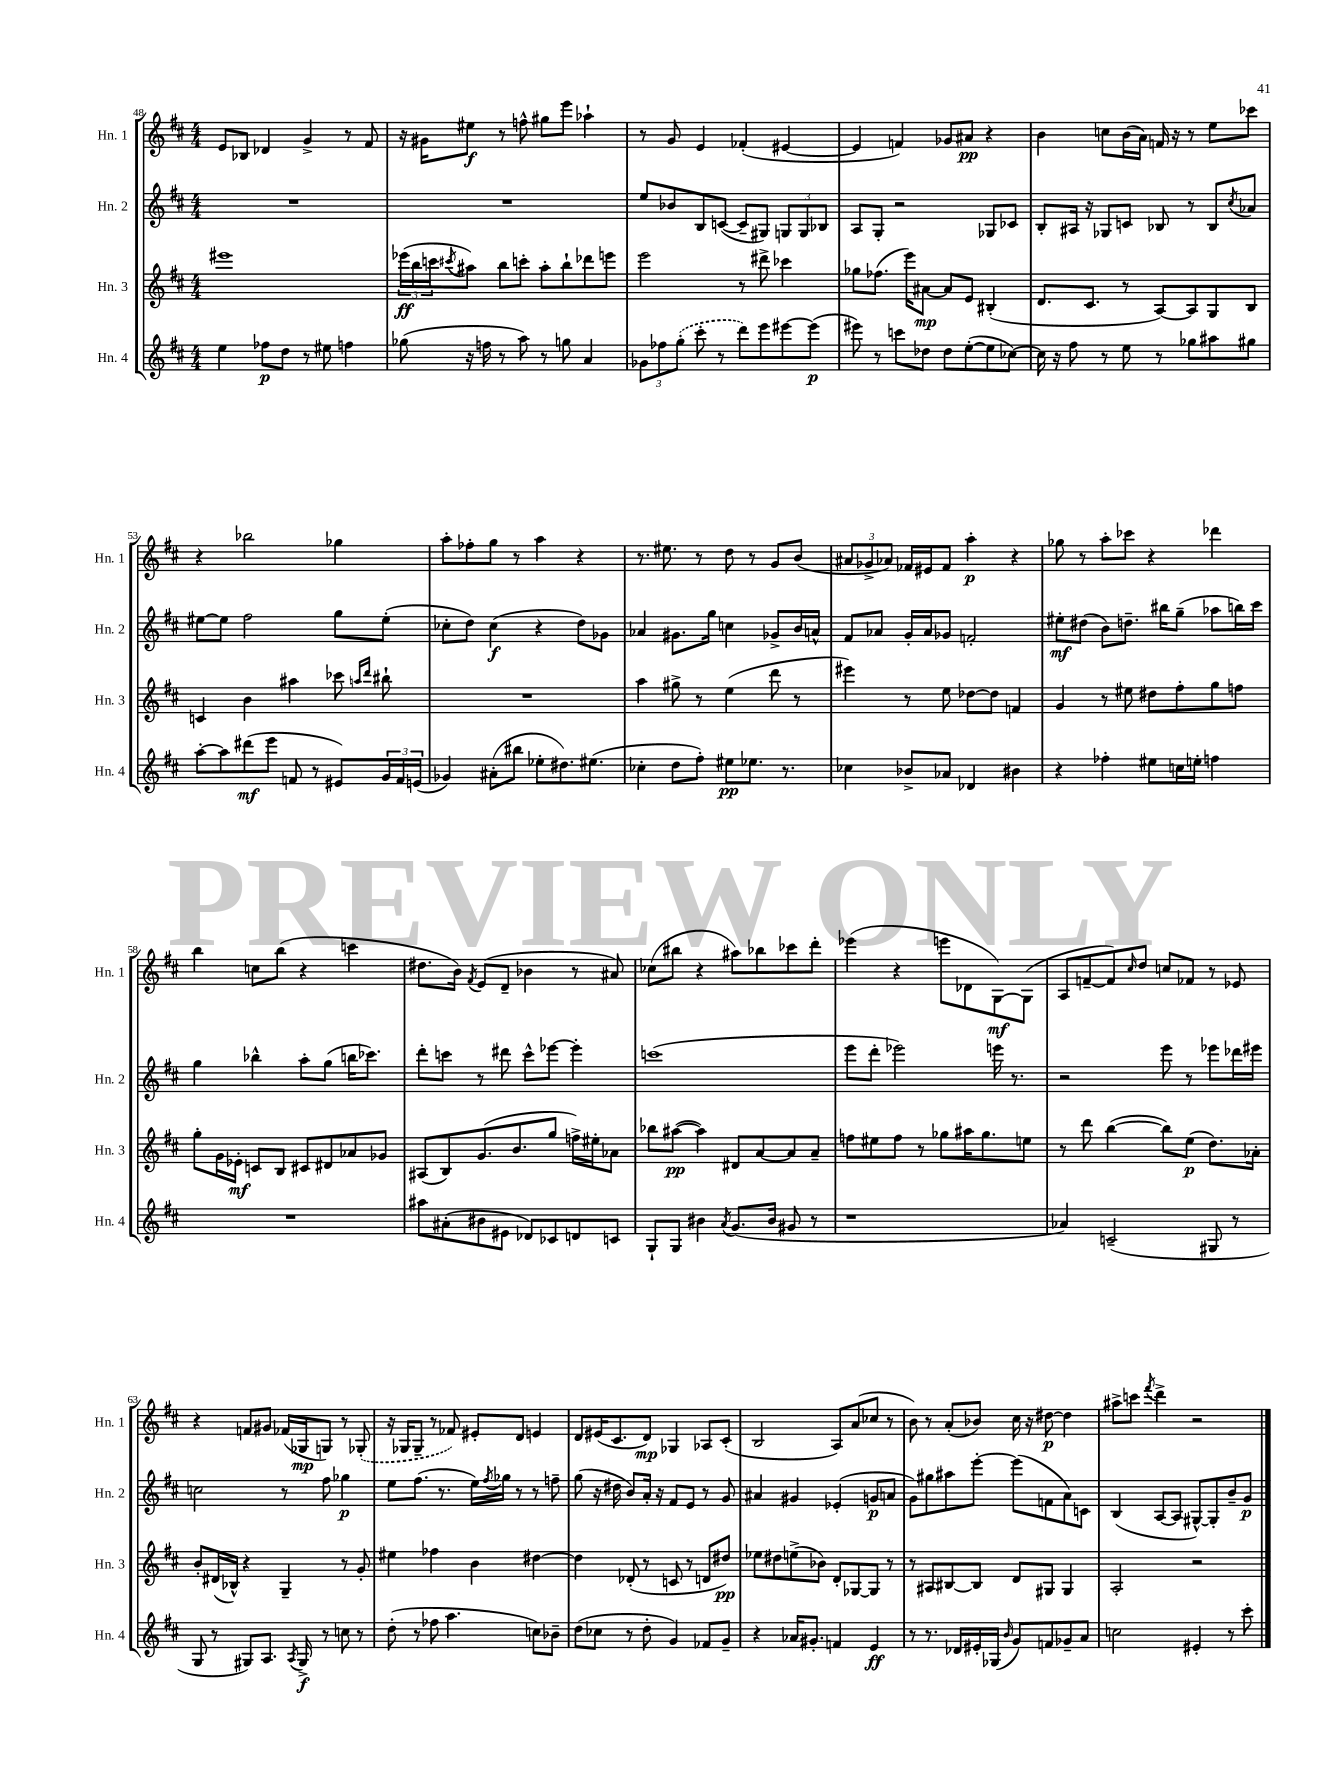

**kern	**kern	**kern	**kern
*staff4	*staff3	*staff2	*staff1
*clefG2	*clefG2	*clefG2	*clefG2
*k[f#c#]	*k[f#c#]	*k[f#c#]	*k[f#c#]
*M4/4	*M4/4	*M4/4	*M4/4
4ee\	1eee#	1r	8e/L
.	.	.	8B-/J
8ff-\L	.	.	4d-/
8dd\J	.	.	.
8r	.	.	4g^/
8ee#\	.	.	.
4ff\	.	.	8r
.	.	.	8f#/
=	=	=	=
(8gg-\	(24eee-\LL	1r	16r
.	24bb\	.	.
.	.	.	16g#\LK
.	24ccc\J	.	.
.	8qccc#/	.	.
16r	8aa#\J)	.	8ee#\J
16ff\	.	.	.
8r	8bb\L	.	8r
8aa\)	8ccc'\J	.	8ff^^\
8r	8aa#'\L	.	8gg#\L
8gg\	8bb`\	.	8eee\J
4a/	8ddd-\	.	4aa-`\
.	8eee\J	.	.
=	=	=	=
12g-\L	2eee\	8ee/L	8r
12ff-\	.	.	.
.	.	8b-/	8g/
(12gg'\J	.	.	.
8ccc#'\	.	8B/	4e/
8r	.	([8c/J	.
8ddd\L)	8r	8c~/]L	(4f-'/
8eee\	8ddd#^\	8G#/J)	.
[8eee#\	4ccc-\	12G/L	[4e#/
.	.	12G/	.
(8eee#\]J	.	.	.
.	.	12B-/J	.
=	=	=	=
8eee#\)	8gg-\L	8A/L	4e#/]
8r	(8.ff-\J	8G'/J	.
8ccc\L	.	2r	4f/)
.	16eee\LK)	.	.
8dd-\J	[8a#\J	.	.
8dd-\L	8a#/]L	.	8g-/L
([8ee'\	8e/J	.	8a#/J
8ee\]	(4B#'/	8G-/L	4r
[8cc-\J)	.	8c-/J	.
=	=	=	=
16cc-\]	8.d/L	8B'/L	4b\
16r	.	.	.
8ff#\	.	16A#/Jk	.
.	8.c#/J	16r	.
8r	.	8G-/L	8cc\L
8ee\	8r	8c/J	(16b\L
.	.	.	16a\JJ)
8r	[8A/L)	8B-/	16f/
.	.	.	16r
8gg-\L	8A/]	8r	8r
8aa#\	8G/	8B-/L	8ee\L
.	.	8qcc#/	.
8gg#\J	8B/J	8a-/J	8ccc-\J
=	=	=	=
[8aa'\L	4c/	[8ee#\L	4r
8aa\]	.	8ee#\]J	.
(8ddd#\	4b\	2ff#\	2bb-\
8eee\J	.	.	.
8f/	4aa#\	.	.
8r	.	.	.
8e#/L)	8ccc-\	8gg\L	4gg-\
.	16qqaa/LL	.	.
.	16qqddd/JJ	.	.
24g/L	8bb#`\	(8ee#'\J	.
24f/	.	.	.
(24e/JJ	.	.	.
=	=	=	=
4g-/)	1r	8cc-'\L	8aa'\L
.	.	8dd\J)	8ff-'\
(8a#'\L	.	(4cc-\	8gg\J
8bb#\J	.	.	8r
8ee-'\L	.	4r	4aa\
8.dd#\)	.	.	.
.	.	8dd\L)	4r
(8.ee#\J	.	.	.
.	.	8g-\J	.
=	=	=	=
4cc-'\	4aa\	4a-/	8.r
.	.	.	8.ee#\
8dd\L	8gg#^\	8.g#\L	.
8ff#'\J)	8r	.	8r
.	.	16gg\Jk	.
8ee#\L	(4ee\	4cc\	8dd\
8.ee-\J	.	.	8r
.	8ddd\	8g-^/L	8g/L
8.r	.	.	.
.	8r	16b/L	(8b/J
.	.	16a^^/JJ	.
=	=	=	=
4cc-\	4eee#\)	8f#/L	12a#/L
.	.	.	12g-^/
.	.	8a-/J	.
.	.	.	12a-/J)
8b-^/L	8r	16g'/LL	16f-/LL
.	.	16a-/J	16e#/J
8a-/J	8ee\	8g-/J	8f-/J
4d-/	[8dd-\L	2f'/	4aa'\
.	8dd-\]J	.	.
4b#\	4f/	.	4r
=	=	=	=
4r	4g/	8ee#'\L	8gg-\
.	.	(8dd#\J	8r
4ff-'\	8r	8b\L)	8aa'\L
.	8ee#\	8.dd~\J	8ccc-\J
8ee#\L	8dd#\L	.	4r
.	.	16bb#\LK	.
16cc\L	8ff#'\	(8gg~\J	.
16ee'\JJ	.	.	.
4ff\	8gg\	8aa-\L	4ddd-\
.	8ff\J	16bb\L)	.
.	.	16ccc#\JJ	.
=	=	=	=
1r	8gg'\L	4gg\	4bb\
.	16g\L	.	.
.	16e-'\JJ	.	.
.	8c/L	4bb-^^\	8cc\L
.	8B/J	.	(8bb\J
.	8c#/L	8aa'\L	4r
.	8d#/	(8gg\J	.
.	8a-/	16bb\LK	4ccc\
.	.	8.ccc-\J)	.
.	8g-/J	.	.
=	=	=	=
8aa#\L	(8A#/L	8ddd'\L	8.dd#\L
(8a#'\	8B/)	8ccc\J	.
.	.	.	16b\Jk)
.	.	.	8qf#/
8b#\	(8.g/	8r	(8e/L
8e#\J	.	8ddd#\	8d~/J
.	8.b/	.	.
8d-/L)	.	8ccc^^\L	4b-\
8c-/	8gg/J	[8eee-\J	.
8d/	16ff^\LL)	4eee-'\]	8r
.	16ee#'\J	.	.
8c/J	8a-\J	.	8a#/)
=	=	=	=
8G`/L	8bb-\L	(1ccc	(8cc-\L
8G/J	([8aa#\J	.	8bb#\J
4b#\	4aa#\])	.	4r
8qa/	.	.	.
(8.g/L	8d#/L	.	8aa#\L)
.	[8a/	.	8bb-\
16b#/Jk	.	.	.
8g#/	8a/]	.	8ccc-\
8r	8a~/J	.	8ddd'\J
=	=	=	=
1r	8ff\L	8eee\L	(4eee-\
.	8ee#\	8ddd'\J	.
.	8ff\J	2eee-\)	4r
.	8r	.	.
.	8gg-\L	.	8eee\L
.	16aa#\K	.	8d-\
.	8.gg-\	.	.
.	.	16eee\	[8G\)
.	.	8.r	.
.	8ee\J	.	(8G\]J
=	=	=	=
4a-/)	8r	2r	8A/L
.	8ddd\	.	[8f~/
(2c~/	([4bb\	.	8f/])
.	.	.	16qqcc#/
.	.	.	8dd/J
.	8bb\]L)	8eee\	8cc/L
.	(8ee\J	8r	8f-/J
8G#/	8.dd\L)	8eee-\L	8r
8r	.	16ddd-\L	8e-/
.	16a-'\Jk	16eee#\JJ	.
=	=	=	=
8G/	8b'/L	2cc\	4r
8r	(16d#/L	.	.
.	16B-^^/JJ)	.	.
8G#/L)	4r	.	8f/L
8.A/J	.	.	8g#/J
.	4G~/	8r	(16f-/LL
8qA/	.	.	.
16G#^/	.	.	16G-/J
8r	.	8ff#\	8G/J)
8cc\	8r	4gg-\	8r
8r	8g'/	.	(8G-'/
=	=	=	=
(8dd'\	4ee#\	8ee\L	16r
.	.	.	16G-/LK
8r	.	(8.ff#\J	8G-~/J
8ff-\	4ff-\	.	8r
.	.	8.r	.
4.aa\	.	.	8f-/)
.	4b\	16ee\LL)	8e#'/L
.	.	8qff#/	.
.	.	16gg-\JJ	.
.	.	8r	8d/J
8cc\L)	[4dd#\	8r	4e/
8b-~\J	.	8ff~\	.
=	=	=	=
(8dd\L	4dd#\]	(8gg\	8d/L
8cc-\J	.	16r	(16e#/K
.	.	16dd#\	8.c#/
8r	(8d-'/	8b/L)	.
8dd'\	8r	16a'/Jk	8d/J)
.	.	16r	.
4g/)	8c/	8f#/L	4G-/
.	8r	8e/J	.
8f-/L	8d/L	8r	8A-/L
8g~/J	8dd#/J)	8g/	(8c#'/J
=	=	=	=
4r	8ee-\L	4a#/	2B/
.	8dd#\	.	.
16a-/LK	(8ee^\	4g#/	.
8.g#'/J	.	.	.
.	8b-\J)	.	.
4f/	8d'/L	(4e-'/	8A/L)
.	[8G-/	.	(8a/
4e/	8G-/]J	8g/L	8cc-/J
.	8r	8a/J	8r
=	=	=	=
8r	8r	8g\L)	8b\)
8.r	8A#/L	8gg#\	8r
.	[8B#/	8aa#\	(8a'/L
16d-/LL	.	.	.
16e#'/	8B#/]J	[8eee'\J	8b-/J)
(16G-/JJ	.	.	.
16qqb/	.	.	.
8g/L)	8d/L	(8eee\]L	16cc#\
.	.	.	16r
8f/	8G#/J	8f\	[8dd#\
8g-~/	4G#/	8a\)	4dd#\]
8a/J	.	8c\J	.
=	=	=	=
2cc\	2A'/	(4B/	8aa#^\L
.	.	.	8ccc\J
.	.	.	8qfff#/
.	.	[8A/L	4ddd^\
.	.	8A/]J	.
4e#'/	2r	[8G#^^/L)	2r
.	.	8G#'/]	.
8r	.	8b~/	.
8ccc#'\	.	8g/J	.
==	==	==	==
*-	*-	*-	*-
